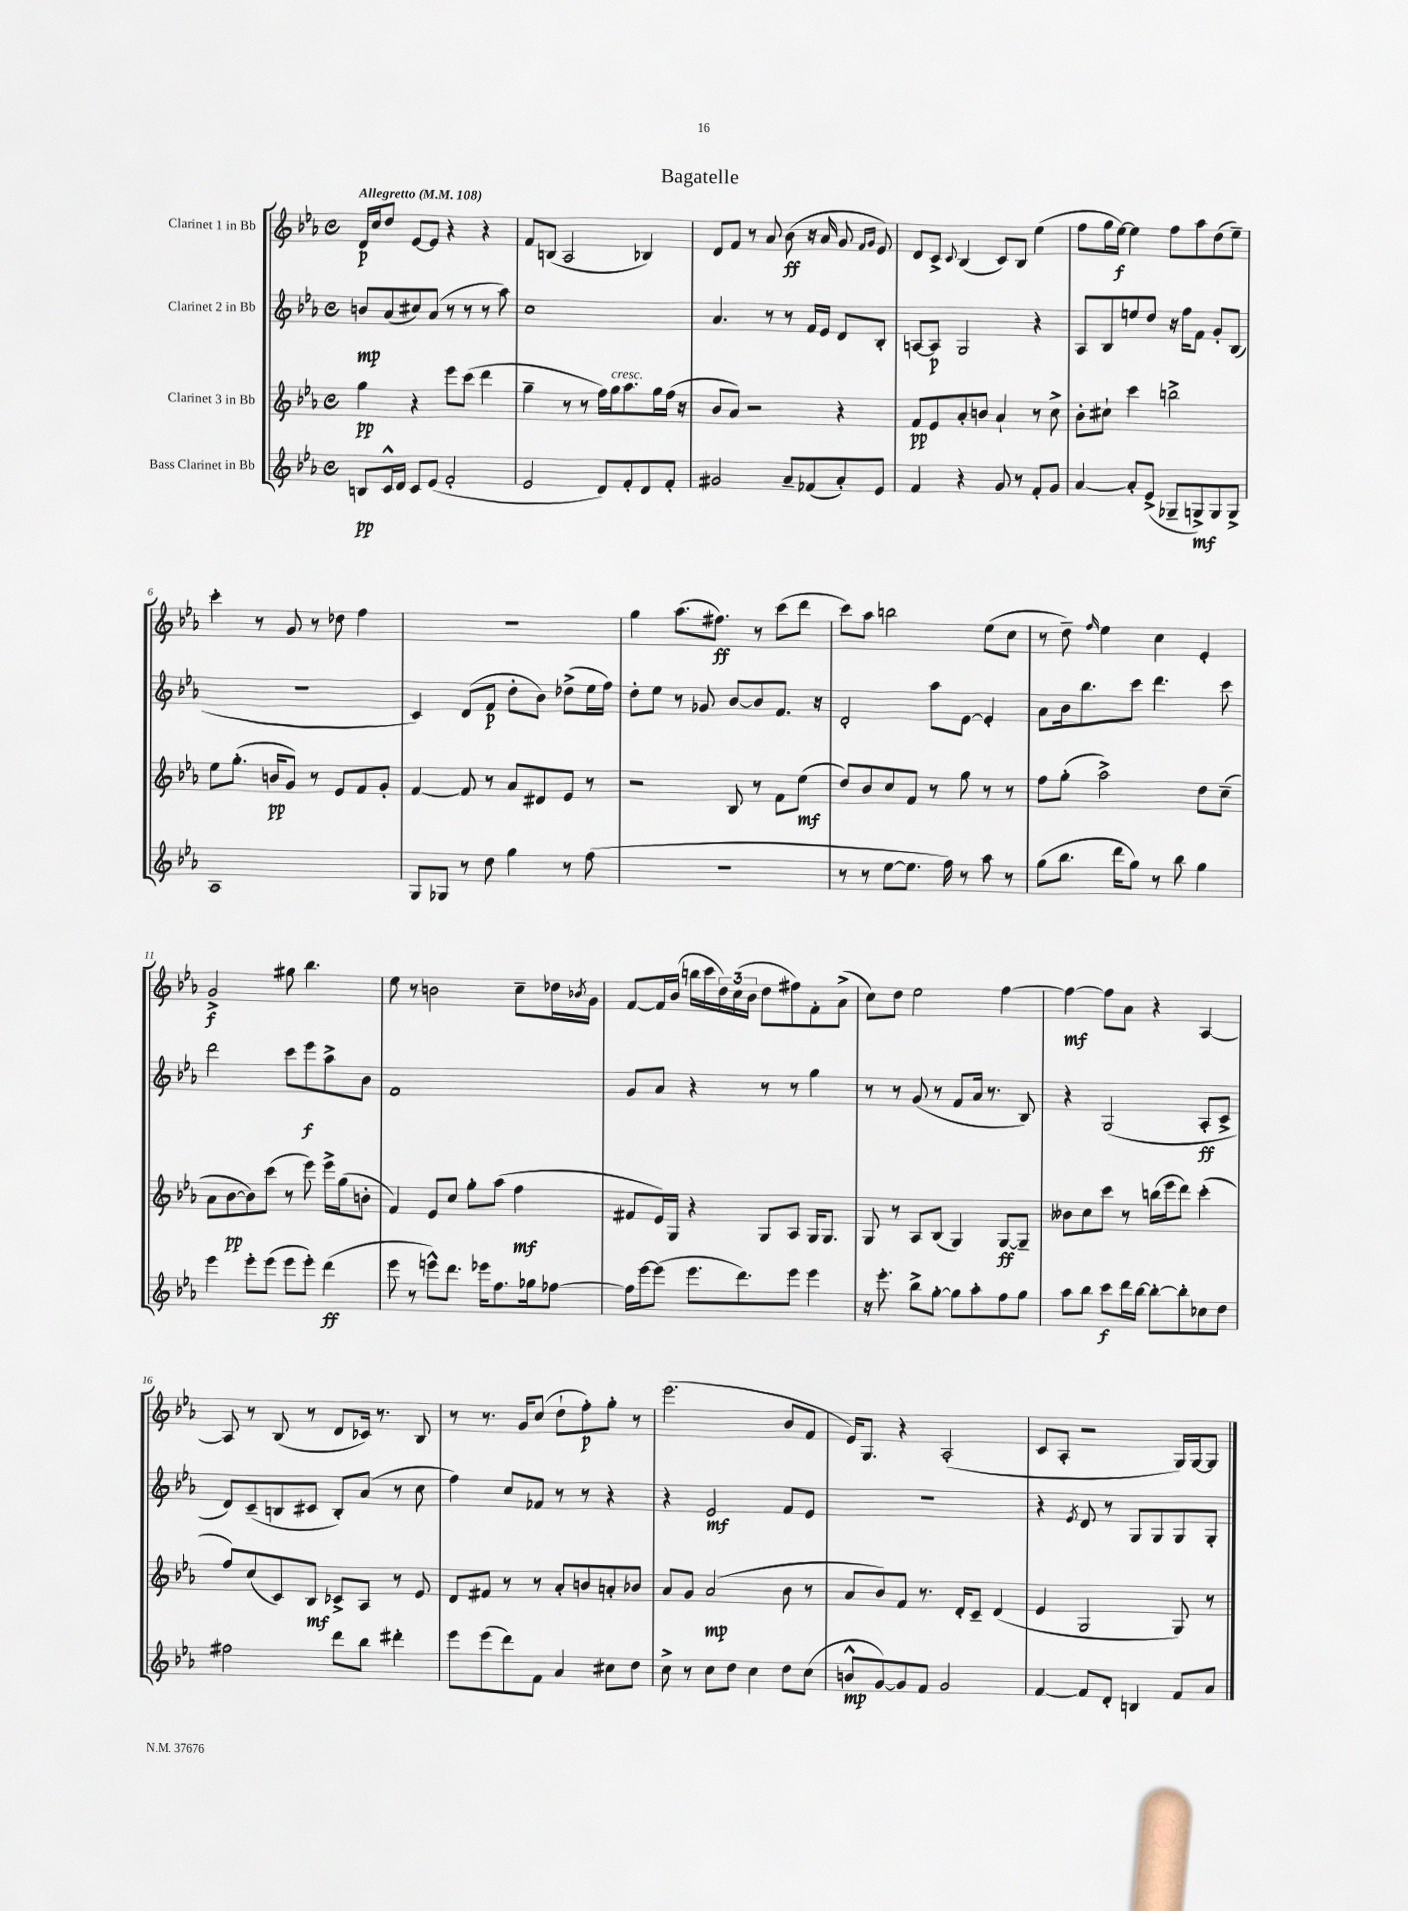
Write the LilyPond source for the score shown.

\header { title = "Bagatelle" }
<<
\new StaffGroup <<
\new Staff = "s0" \with { instrumentName = "Clarinet 1 in Bb" } {
    \clef treble \key ees \major \defaultTimeSignature \time 4/4 \tempo "Allegretto" 4 = 108
    d'16\p c''16 d''8 ees'8~ ees'8 r4 r4 |
    f'8 b8( aes2 bes4) |
    d'8 f'8 r8 aes'8 bes'8\ff( r16 aes'16 g'8 \grace { f'16 g'16 } ees'8) |
    d'8 c'8-> \appoggiatura { c'8 } bes4( c'8) bes8 ees''4( |
    f''8 g''16 ees''16~\f) ees''4 f''8 aes''8 d''8( ees''8--) |
    c'''4-. r8 g'8 r8 des''8 f''4 |
    R1 |
    g''4 aes''8.( fis''8.\ff) r8 c'''8( d'''8 |
    c'''8) aes''8 b''2 ees''8( c''8 |
    r8 d''8--) \grace { f''16 } ees''4 c''4 ees'4-. |
    g'2->\f gis''8 bes''4. |
    ees''8 r8 b'2 c''8-- des''16 \acciaccatura { bes'8 } g'16 |
    f'8~ f'16 bes'16( b''16 c'''16 \tuplet 3/2 { d''16) c''16( bes'16 } d''8 fis''8) f'8-. aes'8->( |
    c''8) d''8 ees''2 f''4~ |
    f''4~\mf f''8 aes'8 r4 aes4~ |
    aes8 r8 bes8( r8 d'8 ces'16) r8. bes8 |
    r8 r8. g'16 c''8( d''8-! f''8-.\p) g''8-. r8 |
    ees'''2.( bes'8 f'8 |
    ees'16) g8. r4 aes2-.( |
    c'8 aes8-. r2 g16) g16~ g8 \bar "|." |
}
\new Staff = "s1" \with { instrumentName = "Clarinet 2 in Bb" } {
    \clef treble \key ees \major \defaultTimeSignature \time 4/4
    b'8\mp aes'8( cis''8) aes'8( r8 r8 r8 aes''8) |
    c''1 |
    aes'4. r8 r8 f'16 ees'16 d'8 bes8-. |
    a8~ a8\p g2 r4 |
    aes8 bes8 e''8 d''8 r16 f''16 f'8 g'8-. bes8( |
    R1 |
    c'4) d'8( f'8\p d''8-. bes'8) des''8->( ees''16 f''16) |
    d''8-. ees''8 r8 ges'8 bes'8~ bes'8 f'8. r16 |
    d'2-. aes''8 ees'8~ ees'4-. |
    aes'8 bes'16 bes''8. c'''8 d'''4. c'''8 |
    d'''2 c'''8 ees'''8\f aes''8-> bes'8 |
    f'1 |
    g'8 aes'8 r4 r8 r8 g''4 |
    r8 r8 g'8( r8 f'8 aes'16 r8. bes8) |
    r4 g2( aes8-.\ff c'8-> |
    d'8) c'8--( b8 cis'8 b8-.) aes'8( r8 c''8 |
    f''4) c''8 fes'8 r8 r8 r4 |
    r4 ees'2\mf f'8 ees'8 |
    R1 |
    r4 \acciaccatura { ees'8 } d'8 r8 g8 g8 g8 g8-. \bar "|." |
}
\new Staff = "s2" \with { instrumentName = "Clarinet 3 in Bb" } {
    \clef treble \key ees \major \defaultTimeSignature \time 4/4
    g''4\pp r4 ees'''8 c'''8( d'''4 |
    g''4-- r8 r8 f''16) g''16^\markup { \italic "cresc." } aes''8. g''16 f''16( r16 |
    bes'8 aes'8) r2 r4 |
    f'8\pp ees'8 aes'8-. b'8 aes'4-! r8 c''8-> |
    bes'8-. cis''8-! c'''4 b''2-> |
    ees''8 g''8.-.( b'16\pp g'8) r8 ees'8 f'8 g'8-. |
    f'4~ f'8 r8 aes'8 dis'8 ees'8 r8 |
    r2 bes8 r8 f'8 ees''8\mf( |
    d''8) bes'8 c''8 f'8 r8 g''8 r8 r8 |
    f''8 g''8-.( aes''2->) d''8 c''8--( |
    aes'8 bes'8~\pp bes'8) c'''8( r8 ees'''8) ees'''16-> g''16( b'8-. |
    f'4) ees'8 c''8 g''8-. aes''8( f''4\mf |
    fis'8 ees'16) g16 r4 g8 aes8 g16 g8. |
    g8 r8 aes8 bes8( g4) g8~\ff g8-- |
    beses'8 c''8 c'''8 r8 b''16( ees'''16 d'''8) c'''4-.( |
    f''8) c''8( c'8) bes8\mf ces'8-> aes8 r8 ees'8 |
    d'8 fis'8 r8 r8 aes'8-. b'8 a'8-. bes'8 |
    aes'8 g'8 aes'2\mp( bes'8 r8 |
    aes'8 bes'8) f'8 r8. d'16-. c'8-- d'4( |
    ees'4 g2 g8) r8 \bar "|." |
}
\new Staff = "s3" \with { instrumentName = "Bass Clarinet in Bb" } {
    \clef treble \key ees \major \defaultTimeSignature \time 4/4
    b8\pp c'16-^ d'16 c'8 ees'8( f'2-. |
    ees'2 d'8) f'8-. d'8 f'8-. |
    gis'2 aes'8-- fes'8( aes'8-.) ees'8 |
    f'4 r4 g'8 r8 f'8-. g'8 |
    aes'4~ aes'8-. ees'8->( ges8-- g8->\mf) g8 g8-> |
    aes1 |
    g8 ges8 r8 d''8 g''4 r8 f''8( |
    R1 |
    r8 r8 ees''8~ ees''8. f''16) r8 aes''8 r8 |
    g''8( bes''8. d'''16 g''8) r8 bes''8 g''4 |
    ees'''4 ees'''8-. ees'''8( ees'''8 ees'''8-.) d'''4\ff( |
    ees'''8 r8 e'''8-^) d'''8. ees'''16 f''8. ges''16 fes''8~ |
    fes''16 ees'''16~ ees'''8( ees'''8. d'''8.) ees'''8 ees'''4 |
    r16 ees'''8.-. bes''8-> g''8~-. g''8 aes''8-. f''8 g''8 |
    aes''8 bes''8 c'''8\f d'''16 bes''16~ bes''8~-. bes''8-. ces''8 d''8 |
    fis''2 d'''8 bes''8 dis'''4-. |
    ees'''8 ees'''8( d'''8) f'8 aes'4 cis''8 d''8 |
    c''8-> r8 c''8 d''8 c''4 d''8 c''8( |
    b'8-^\mp g'8~) g'8 f'8 g'2 |
    f'4~ f'8 d'8-. b4 f'8 aes'8 \bar "|." |
}
>>
>>
